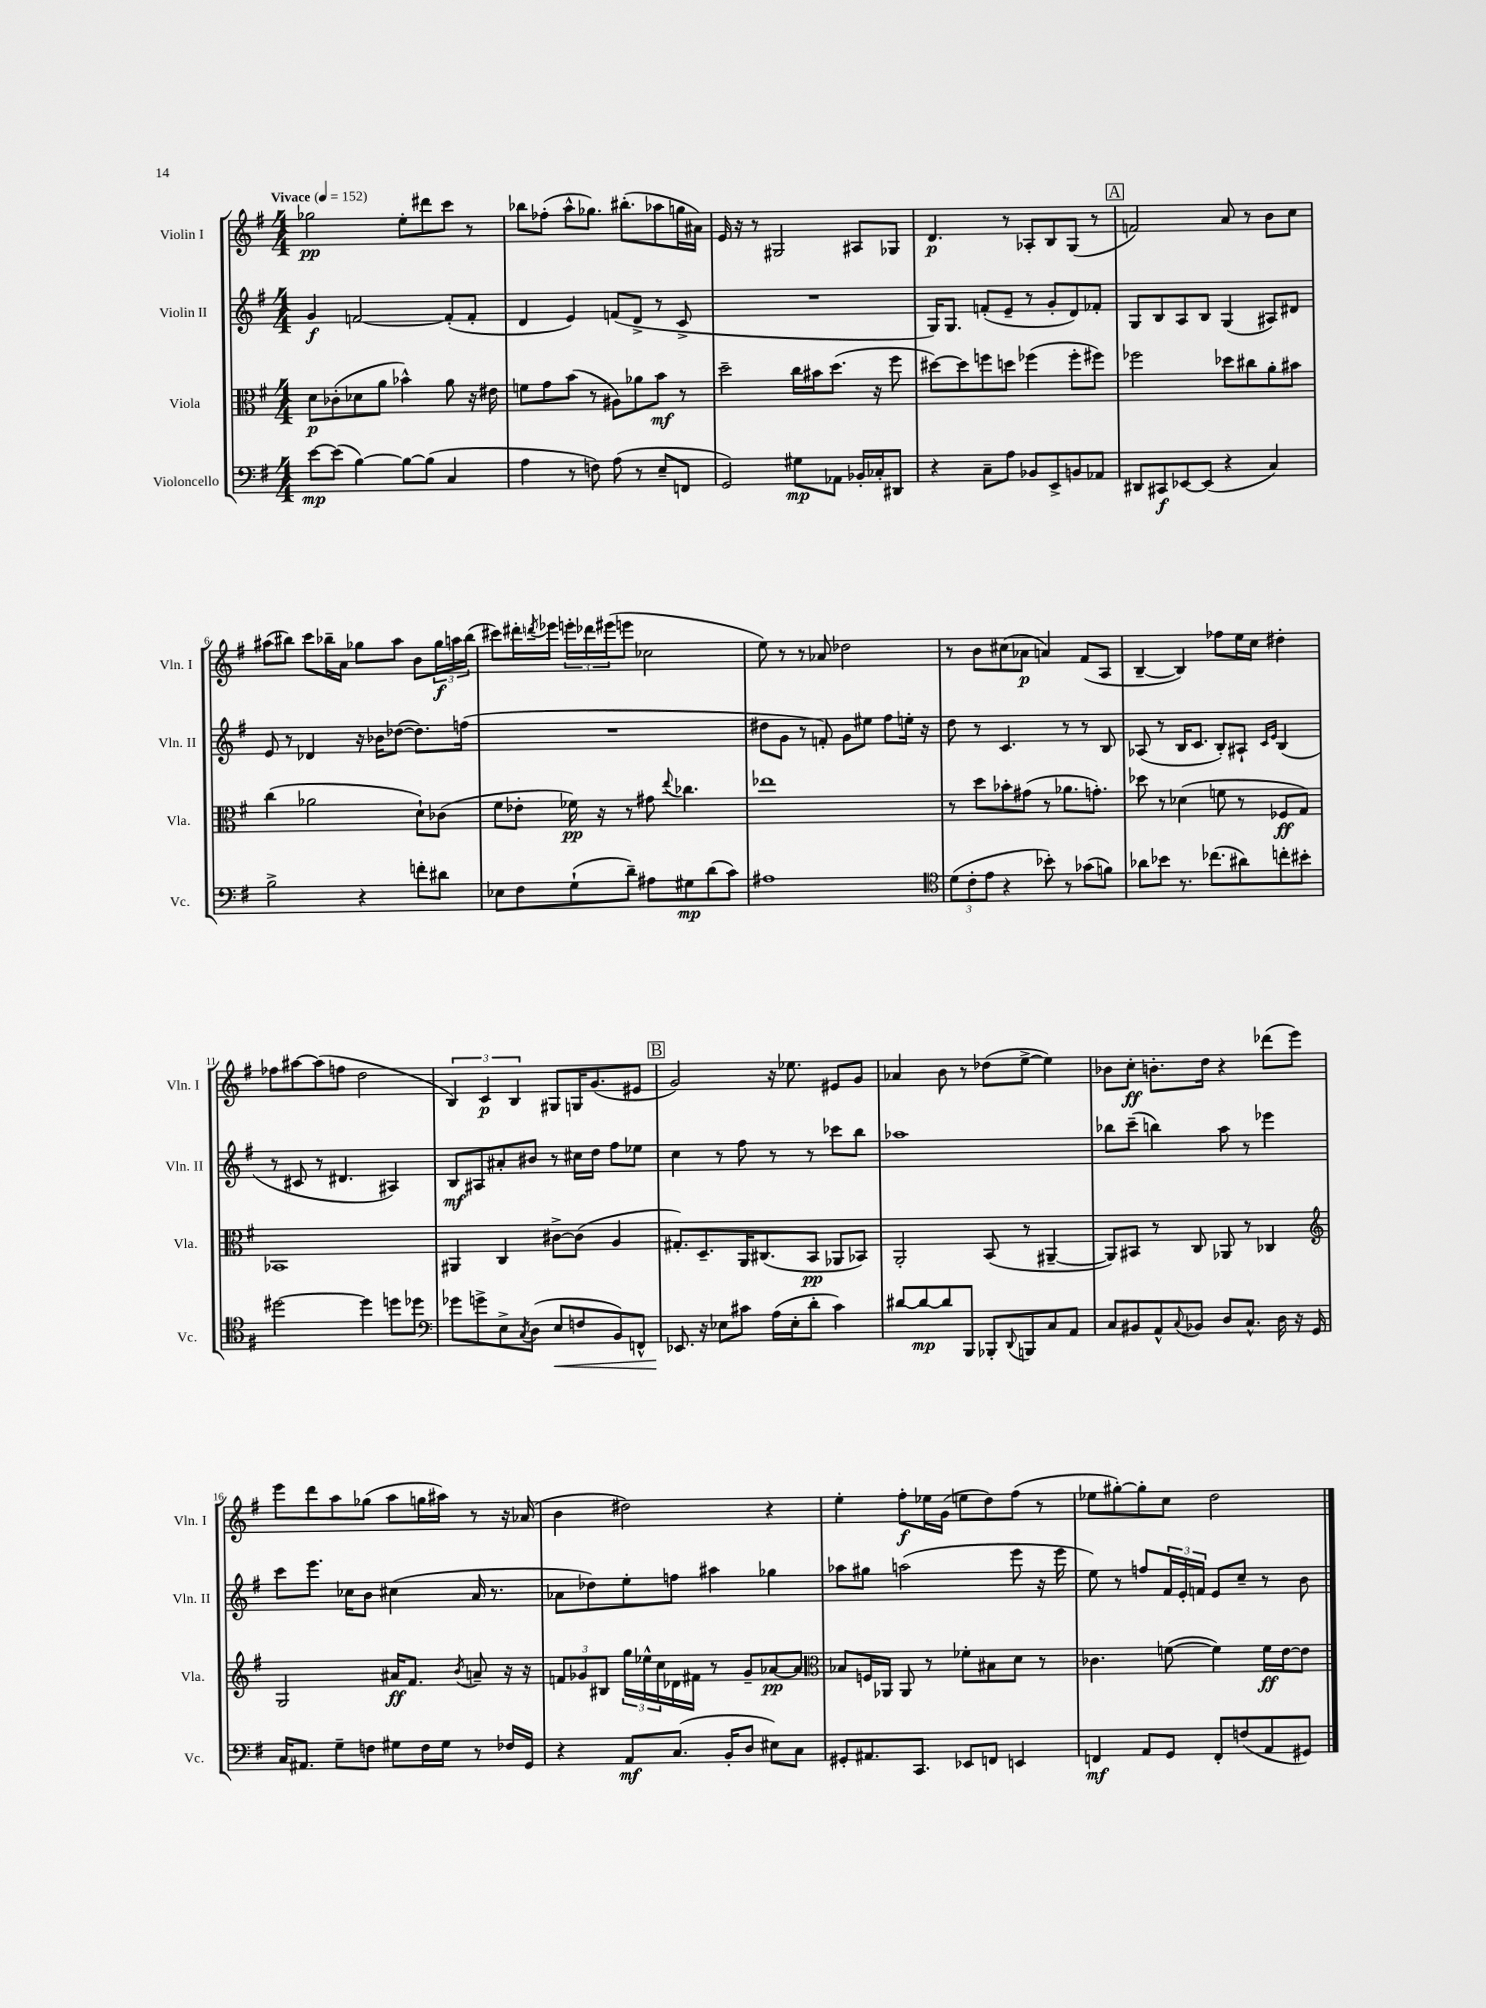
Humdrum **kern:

**kern	**dynam	**kern	**dynam	**kern	**dynam	**kern	**dynam
*part4	*part4	*part3	*part3	*part2	*part2	*part1	*part1
*staff4	*staff4	*staff3	*staff3	*staff2	*staff2	*staff1	*staff1
*I"Violoncello	*	*I"Viola	*	*I"Violin II	*	*I"Violin I	*
*I'Vc.	*	*I'Vla.	*	*I'Vln. II	*	*I'Vln. I	*
*clefF4	*	*clefC3	*	*clefG2	*	*clefG2	*
*k[f#]	*	*k[f#]	*	*k[f#]	*	*k[f#]	*
*M4/4	*	*M4/4	*	*M4/4	*	*M4/4	*
*MM152	*	*MM152	*	*MM152	*	*MM152	*
=1	=1	=1	=1	=1	=1	=1	=1
!	!	!	!	!	!	!LO:TX:a:B:t=Vivace	!
[8e\L	mp	8d\L	p	4g/	f	2gg-X\	pp
(8e\J]	.	(8c-X'\	.	.	.	.	.
[4B\)	.	8d-X\	.	[2fn/	.	.	.
.	.	8a\J	.	.	.	.	.
8B\L_	.	4b-X^^\)	.	.	.	8ee'\L	.
(8B\J]	.	.	.	.	.	8ddd#X\	.
4C/	.	8a\	.	(8f'/L]	.	8ccc\J	.
.	.	16r	.	8f'/J	.	8r	.
.	.	16e#X\	.	.	.	.	.
=2	=2	=2	=2	=2	=2	=2	=2
4A\	.	8fn\L	.	4d/	.	8bb-X\L	.
.	.	8g\	.	.	.	(8ff-X'\J	.
8r	.	(8b\J	.	4e/)	.	8aa^^\L	.
8Fn\)	.	8r	.	.	.	8.gg-X\J)	.
(8A\	.	8A#X\L)	.	(8fn/L	.	.	.
.	.	.	.	.	.	(8.bb#X'\L	.
8r	.	8a-X\	.	8d^/J	.	.	.
8E~/L	.	8b\J	mf	8r	.	8aa-X\	.
8FFn/J	.	8r	.	8c^/	.	16ggn\L	.
.	.	.	.	.	.	16a#X\JJ)	.
=3	=3	=3	=3	=3	=3	=3	=3
2GG/)	.	2dd~\	.	1r	.	16e/	.
.	.	.	.	.	.	16r	.
.	.	.	.	.	.	8r	.
.	.	.	.	.	.	2G#X/	.
8G#X\L	mp	16cc\LL	.	.	.	.	.
.	.	16b#X\J	.	.	.	.	.
8AA-X\J	.	(8.dd\J	.	.	.	.	.
16BB-X'/LL	.	.	.	.	.	8A#X/L	.
16C-X'/J	.	16r	.	.	.	.	.
8DD#X/J	.	8ff#\	.	.	.	8G-X/J	.
=4	=4	=4	=4	=4	=4	=4	=4
4r	.	[8dd#X\L)	.	16G/KL)	.	4.d/	p
.	.	.	.	8.G/J	.	.	.
.	.	8dd#\]	.	.	.	.	.
8C~\L	.	8ffn\	.	(8fn'/L	.	.	.
8A\J	.	8ddn\J	.	8e~/J	.	8r	.
8BB-X/L	.	(4ff-X\	.	8r	.	8A-X'/L	.
8EE^/	.	.	.	8g'/L	.	8B/	.
8BBn/	.	8ff-'\L	.	8d/)	.	(8G/J	.
8AA-X/J	.	8ff#X\J)	.	8f-X'/J	.	8r	.
!!LO:REH:place=s1:t=A
=5	=5	=5	=5	=5	=5	=5	=5
8DD#X/L	.	2ff-X\	.	8G/L	.	2fn/)	.
8CC#X/	f	.	.	8B/	.	.	.
[8EE-X/	.	.	.	8A/	.	.	.
(8EE-/J]	.	.	.	8B/J	.	.	.
4r	.	8dd-X\L	.	(4G/	.	8a/	.
.	.	8cc#X\	.	.	.	8r	.
4C/)	.	8a'\	.	8A#X/L)	.	8b\L	.
.	.	8b#X\J	.	8d#X/J	.	8cc\J	.
!!LO:LB:g=z
=6	=6	=6	=6	=6	=6	=6	=6
2B^\	.	(4cc\	.	8e/	.	(8aa#X\L	.
.	.	.	.	8r	.	8bb#X\J)	.
.	.	2a-X\	.	4d-X/	.	8ccc\L	.
.	.	.	.	.	.	16bb-X~\L	.
.	.	.	.	.	.	16a\JJ	.
4r	.	.	.	16r	.	8gg-X\L	.
.	.	.	.	16b-X\KL	.	.	.
.	.	.	.	([8dd-X\J	.	8aa#\J	.
8fn'\L	.	8d`\L)	.	8.dd-\L])	.	8b\L	.
8d#X\J	.	(8c-X\J	.	.	.	24gg-\L	f
.	.	.	.	.	.	24aan\	.
.	.	.	.	(16ffn\Jk	.	.	.
.	.	.	.	.	.	(24bb-\JJ	.
=7	=7	=7	=7	=7	=7	=7	=7
8E-X\L	.	8f#\L	.	1r	.	8ccc#X\L)	.
8F#\	.	8e-X'\J	.	.	.	16ddd#X'\L	.
.	.	.	.	.	.	8qdddn/	.
.	.	.	.	.	.	16eee-X\JJ	.
(8G`\	.	16f-X\)	pp	.	.	24eeen'\LL	.
.	.	.	.	.	.	24ddd-X\	.
.	.	16r	.	.	.	.	.
.	.	.	.	.	.	(24eee#X\J	.
8d~\J)	.	8r	.	.	.	8eeen\J	.
8A#X\L	.	8g#X\	.	.	.	2cc-X\	.
.	.	8qqee/	.	.	.	.	.
8G#X\	mp	4.cc-X\	.	.	.	.	.
(8d\	.	.	.	.	.	.	.
8c\J)	.	.	.	.	.	.	.
=8	=8	=8	=8	=8	=8	=8	=8
1A#X	.	1ee-X	.	8dd#X\L	.	8ee\)	.
.	.	.	.	8g\J	.	8r	.
.	.	.	.	8r	.	8r	.
.	.	.	.	8fn'/)	.	8a-X/	.
.	.	.	.	8g\L	.	2dd-X\	.
.	.	.	.	8ee#X\J	.	.	.
.	.	.	.	8ff#\L	.	.	.
.	.	.	.	16een'\Jk	.	.	.
.	.	.	.	16r	.	.	.
=9	=9	=9	=9	=9	=9	=9	=9
*clefC4	*	*	*	*	*	*	*
(12d\L	.	8r	.	8dd\	.	8r	.
12c'\	.	.	.	.	.	.	.
.	.	8dd\L	.	8r	.	8b\L	.
12e\J	.	.	.	.	.	.	.
4r	.	8b-X'\	.	4.c/	.	(8cc#X\	.
.	.	(8g#X\J	.	.	.	8a-X\J	p
8b-X'\)	.	8r	.	.	.	4an/)	.
8r	.	8.a-X\L	.	8r	.	.	.
(8g-X\L	.	.	.	8r	.	(8f#/L	.
.	.	8.gn'\J)	.	.	.	.	.
8fn\J)	.	.	.	8B/	.	8A/J	.
=10	=10	=10	=10	=10	=10	=10	=10
8a-X\L	.	8dd-X\	.	(8A-X/	.	[4B~/	.
8b-X\J	.	8r	.	8r	.	.	.
8.r	.	(4d-X\	.	16B/KL	.	4B/])	.
.	.	.	.	8.c/J	.	.	.
(8.cc-X\L	.	.	.	.	.	.	.
.	.	8fn\	.	8B'/L)	.	8ff-X\L	.
8a#X\)	.	8r	.	8A#X`/J	.	16ee\L	.
.	.	.	.	.	.	16cc\JJ	.
.	.	.	.	16qqc/LL	.	.	.
.	.	.	.	16qqe/JJ	.	.	.
8ccn'\	.	8F-X/L	ff	(4B/	.	4dd#X'\	.
8b#X'\J	.	8G/J)	.	.	.	.	.
!!LO:LB:g=z
=11	=11	=11	=11	=11	=11	=11	=11
[2dd#X\	.	1BB-X	.	8r	.	8ff-X\L	.
.	.	.	.	8c#X/	.	[8aa#X\	.
.	.	.	.	8r	.	(8aa#\]	.
.	.	.	.	4.d#X/	.	8ffn\J	.
4dd#\]	.	.	.	.	.	2dd\	.
8ddn\L	.	.	.	4A#X/)	.	.	.
8dd-X\J	.	.	.	.	.	.	.
=12	=12	=12	=12	=12	=12	=12	=12
*clefF4	*	*	*	*	*	*	*
8g-X\L	.	4AA#X/	.	8B/L	mf	6B/)	.
8gn^\	.	.	.	8A#X/	.	.	.
.	.	.	.	.	.	6c/	p
8E^\	.	4C/	.	8a#X'/	.	.	.
.	.	.	.	.	.	6B/	.
8qC/	.	.	.	.	.	.	.
(8D\J	.	.	.	8b#X/J	.	.	.
!	!LO:HP:b	!	!	!	!	!	!
8E/L	<	[8c#X^\L	.	8r	.	8G#X/L	.
8Fn/	.	(8c#\J]	.	16cc#X\LL	.	16Gn/K	.
.	.	.	.	16dd\JJ	.	(8.g/	.
8BB/)	.	4A/	.	8ff#\L	.	.	.
8FFn^^/J	.	.	.	8ee-X\J	.	8e#X/J	.
!!LO:REH:place=s1:t=B
=13	=13	=13	=13	=13	=13	=13	=13
8.EE-X/	.	8.G#X'/L)	.	4cc\	.	2g/)	.
16r	[	8.D~/	.	.	.	.	.
8E-X\L	.	.	.	8r	.	.	.
8c#X\J	.	16AA/K	.	8ff#\	.	.	.
.	.	(8.C#X/	.	.	.	.	.
(16A\LL	.	.	.	8r	.	16r	.
16E-'\J	.	.	.	.	.	8.ee-X\	.
8d'\J	.	8BB/J	pp	8r	.	.	.
4c#\)	.	8AA-X/L	.	8ccc-X\L	.	8e#X/L	.
.	.	8BB-X/J)	.	8bb\J	.	8g/J	.
=14	=14	=14	=14	=14	=14	=14	=14
[8d#X/L	.	2AA'/	.	1aa-X	.	4a-X/	.
8d#/_	mp	.	.	.	.	.	.
8d#/]	.	.	.	.	.	8b\	.
8BBB/J	.	.	.	.	.	8r	.
8BBB-X'/L	.	(8BB/	.	.	.	(8dd-X\L	.
8qqDD/	.	.	.	.	.	.	.
8BBBn/	.	8r	.	.	.	[8ee^\J	.
8C/	.	[4AA#X~/	.	.	.	4ee\])	.
8AA/J	.	.	.	.	.	.	.
=15	=15	=15	=15	=15	=15	=15	=15
8C/L	.	8AA#/L])	.	8bb-X\L	.	8b-X\L	.
8BB#X/	.	8BB#X/J	.	(8ccc~\J	.	8cc'\J	ff
8AA^^/	.	8r	.	4bbn\)	.	8.bn'\L	.
8qqC/	.	.	.	.	.	.	.
8BB-X/J	.	8C/	.	.	.	.	.
.	.	.	.	.	.	16dd\Jk	.
8D/L	.	8AA-X/	.	8aa\	.	4r	.
8.C^^/J	.	8r	.	8r	.	.	.
.	.	4C-X/	.	4eee-X\	.	(8ddd-X\L	.
16D\	.	.	.	.	.	.	.
16r	.	.	.	.	.	8eee\J)	.
16GG/	.	.	.	.	.	.	.
!!LO:LB:g=z
=16	=16	=16	=16	=16	=16	=16	=16
*	*	*clefG2	*	*	*	*	*
16C/KL	.	2G/	.	8ccc\L	.	8eee\L	.
8.AA#X/J	.	.	.	.	.	.	.
.	.	.	.	8.eee\J	.	8ddd\	.
8G~\L	.	.	.	.	.	8aa\	.
.	.	.	.	16cc-X\KL	.	.	.
8Fn\J	.	.	.	8b\J	.	(8gg-X\J	.
8G#X\L	.	16a#X/KL	ff	(4cc#X\	.	8aa\L	.
.	.	8.f#/J	.	.	.	.	.
16F\L	.	.	.	.	.	16ggn\L	.
16G#\JJ	.	.	.	.	.	16aa#X\JJ)	.
.	.	8qb/	.	.	.	.	.
8r	.	8an~/	.	16a/	.	8r	.
.	.	.	.	8.r	.	.	.
16F-X/LL	.	16r	.	.	.	16r	.
16GG/JJ	.	16r	.	.	.	(16a-X/	.
=17	=17	=17	=17	=17	=17	=17	=17
4r	.	12fn/L	.	8a-X\L	.	4b\	.
.	.	12g-X/	.	.	.	.	.
.	.	.	.	8dd-X\)	.	.	.
.	.	12B#X/J	.	.	.	.	.
8AA/L	mf	24gg\LL	.	8ee'\	.	2dd#X\)	.
.	.	24ee-X^^\	.	.	.	.	.
.	.	24cc\	.	.	.	.	.
(8.C/J	.	16d-X\	.	8ffn\J	.	.	.
.	.	16f#X\JJ	.	.	.	.	.
.	.	8r	.	4aa#X\	.	.	.
16BB'/KL	.	.	.	.	.	.	.
8D/J	.	8g-~/L	.	.	.	.	.
8E#X\L)	.	[8a-X/	pp	4gg-X\	.	4r	.
8C\J	.	8a-/J]	.	.	.	.	.
=18	=18	=18	=18	=18	=18	=18	=18
*	*	*clefC3	*	*	*	*	*
8GG#X'/L	.	8B-X/L	.	8aa-X\L	.	4ee'\	.
8.AA#X/	.	16Fn/L	.	8gg#X\J	.	.	.
.	.	16AA-X/JJ	.	.	.	.	.
.	.	8AA-/	.	(2aan\	.	8ff#'\L	f
8.CC/J	.	.	.	.	.	.	.
.	.	8r	.	.	.	16ee-X\L	.
.	.	.	.	.	.	(16g\JJ	.
8EE-X/L	.	8f-X'\L	.	.	.	8een\L	.
8FFn/J	.	8B#X\	.	.	.	8dd\)	.
4EEn/	.	8d\J	.	8eee\	.	(8ff#\J	.
.	.	8r	.	16r	.	8r	.
.	.	.	.	16eee\	.	.	.
=19	=19	=19	=19	=19	=19	=19	=19
4FFn/	mf	4.c-X\	.	8ee\)	.	8ee-X\L	.
.	.	.	.	8r	.	[8gg#X'\)	.
8AA/L	.	.	.	8ffn/L	.	8gg#'\]	.
8GG/J	.	([8fn\	.	24f#/L	.	8cc\J	.
.	.	.	.	24e'/	.	.	.
.	.	.	.	24fn/JJ	.	.	.
8FF'/L	.	4f\])	.	8e/L	.	2dd\	.
(8Fn/	.	.	.	8cc~/J	.	.	.
8AA/	.	16f\LL	ff	8r	.	.	.
.	.	[16e\J	.	.	.	.	.
8GG#X/J)	.	8e\J]	.	8b\	.	.	.
==	==	==	==	==	==	==	==
*-	*-	*-	*-	*-	*-	*-	*-
